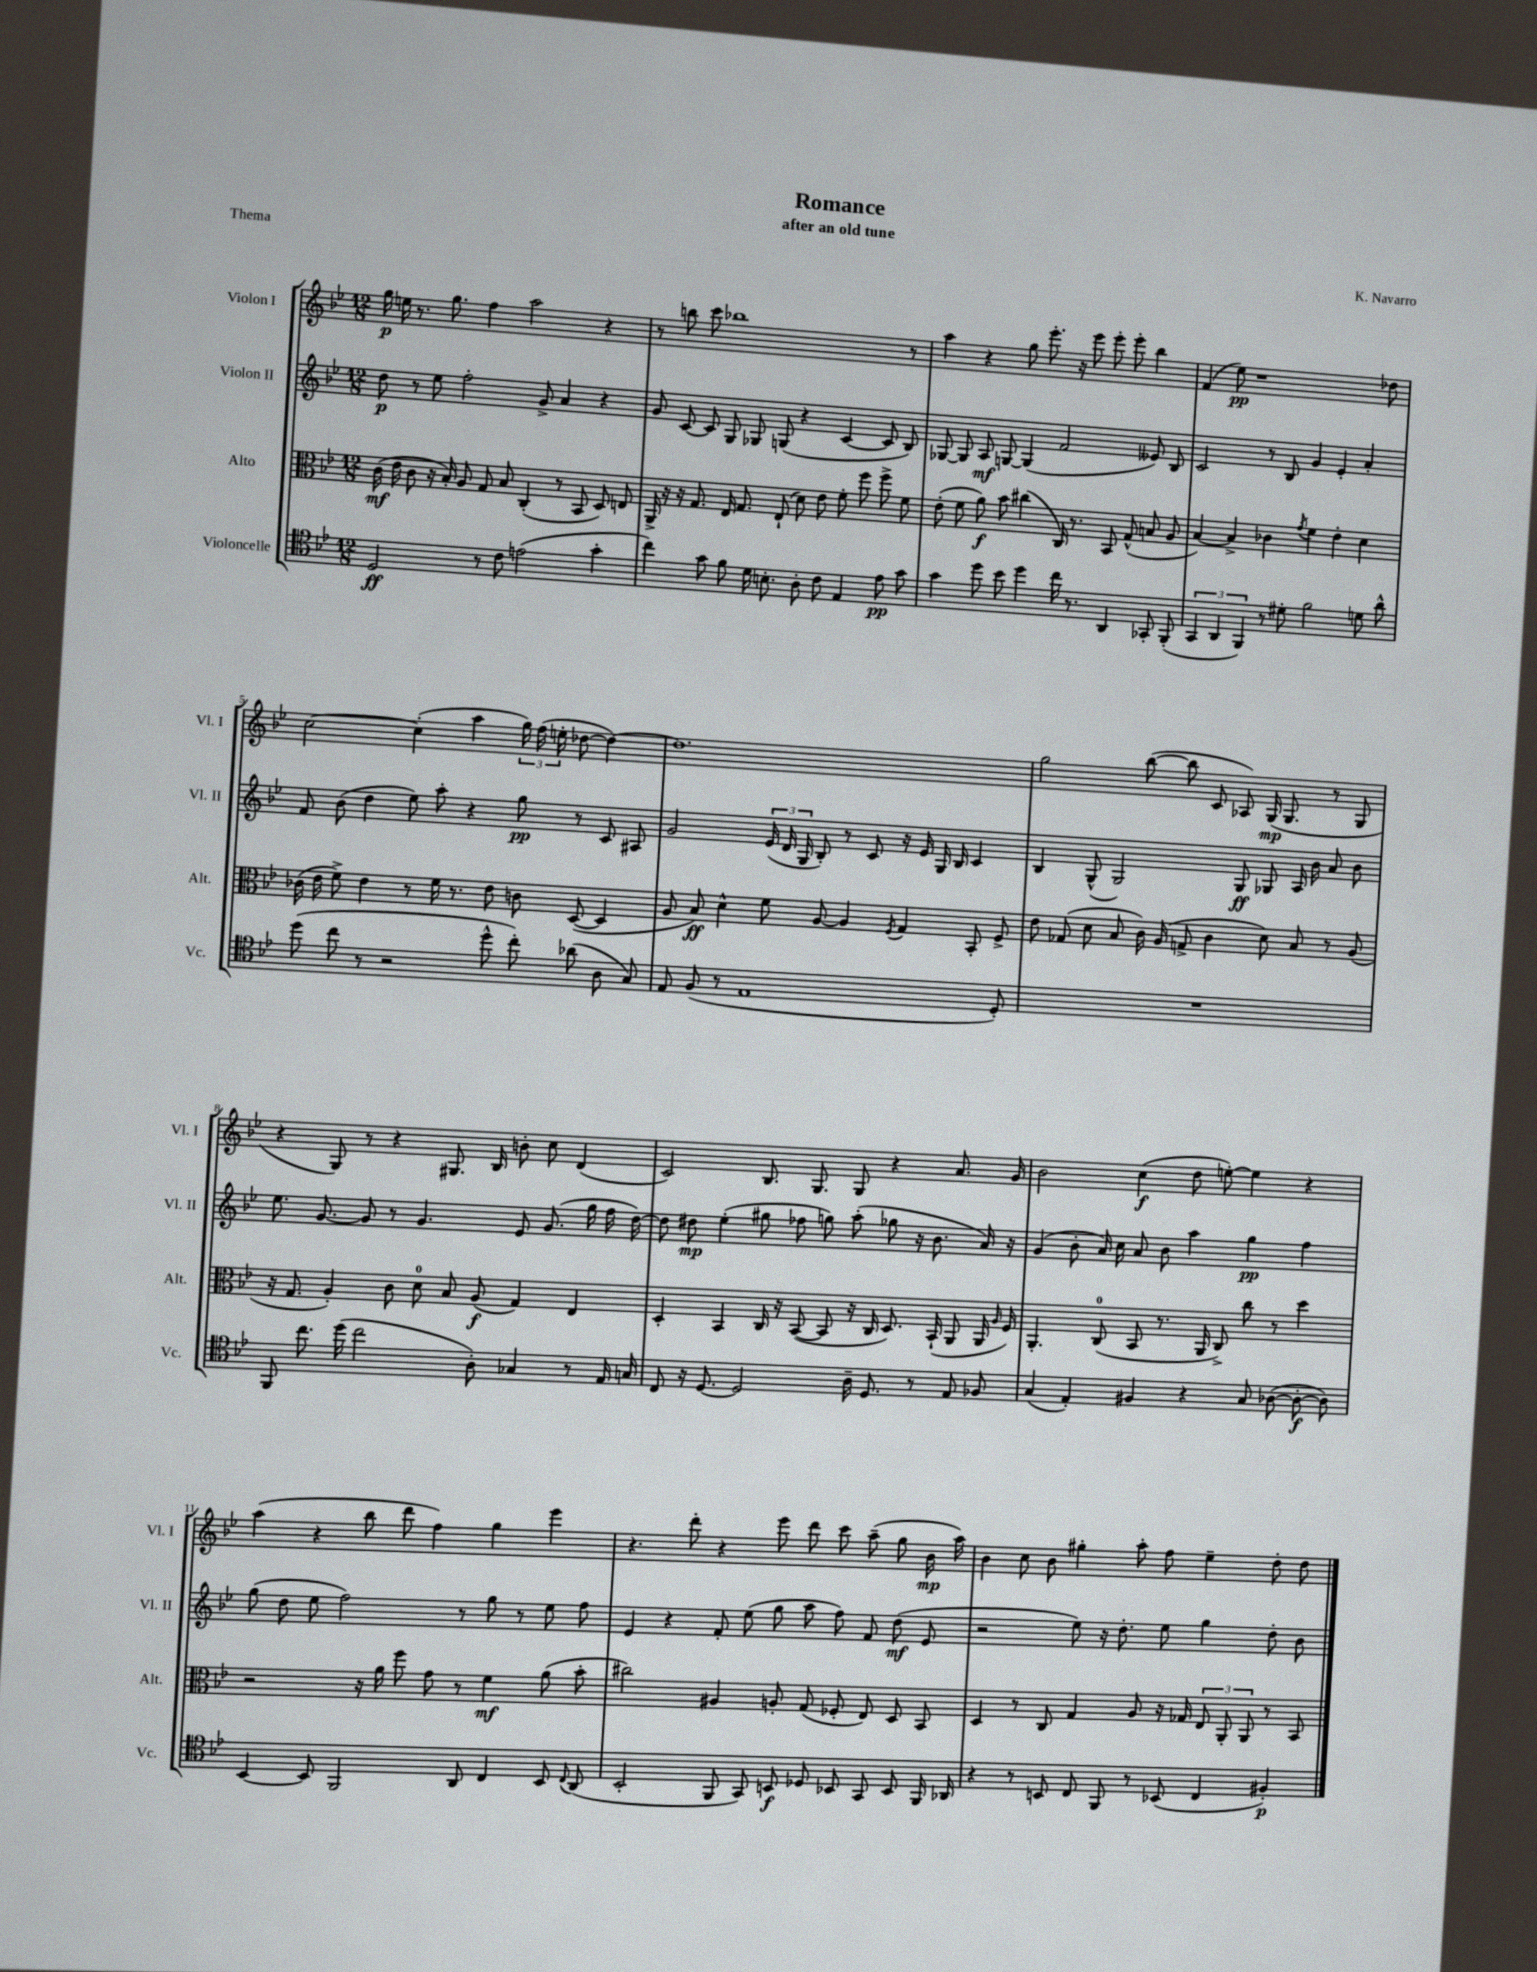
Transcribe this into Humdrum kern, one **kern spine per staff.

**kern	**dynam	**kern	**dynam	**kern	**dynam	**kern	**dynam
*part4	*part4	*part3	*part3	*part2	*part2	*part1	*part1
*staff4	*staff4	*staff3	*staff3	*staff2	*staff2	*staff1	*staff1
*I"Violoncelle	*	*I"Alto	*	*I"Violon II	*	*I"Violon I	*
*I'Vc.	*	*I'Alt.	*	*I'Vl. II	*	*I'Vl. I	*
*clefC4	*	*clefC3	*	*clefG2	*	*clefG2	*
*k[b-e-]	*	*k[b-e-]	*	*k[b-e-]	*	*k[b-e-]	*
*M12/8	*	*M12/8	*	*M12/8	*	*M12/8	*
=1	=1	=1	=1	=1	=1	=1	=1
2D/	ff	(16c\	mf	8dd\	p	16gg\	p
.	.	16e-\	.	.	.	16een\	.
.	.	8c\	.	8r	.	8.r	.
.	.	16r	.	8ee-\	.	.	.
.	.	16B-'/)	.	.	.	8.gg\	.
.	.	8A/	.	2ff'\	.	.	.
8r	.	8G/	.	.	.	4ff\	.
8c\	.	8B-/	.	.	.	.	.
(2en\	.	(4C'/	.	.	.	2aa\	.
.	.	.	.	8g^/	.	.	.
.	.	8r	.	4a/	.	.	.
.	.	8BB-/	.	.	.	.	.
4g'\	.	8D/)	.	4r	.	4r	.
.	.	8En/	.	.	.	.	.
=2	=2	=2	=2	=2	=2	=2	=2
4cc\)	.	16AA^/	.	8g/	.	8r	.
.	.	16r	.	.	.	.	.
.	.	16r	.	[8c/	.	8bbn\	.
.	.	8.G/	.	.	.	.	.
8g\	.	.	.	8c/]	.	8ccc\	.
8f\	.	16E-/	.	8G/	.	1bb-X	.
.	.	8.G/	.	.	.	.	.
16d\	.	.	.	8G-X/	.	.	.
8.Bn'\	.	.	.	.	.	.	.
.	.	(8E-`/	.	(8Gn/	.	.	.
8A'\	.	8d\)	.	4r	.	.	.
8c\	.	8e-\	.	.	.	.	.
4E-/	.	8f'\	.	[4c/	.	.	.
.	.	8ff\	.	.	.	.	.
8e-\	pp	8ff^\	.	8c/]	.	.	.
8g\	.	8f\	.	8B-/)	.	8r	.
=3	=3	=3	=3	=3	=3	=3	=3
4g\	.	(8e-'\	.	[8G-X/	.	4aa\	.
.	.	8f\	.	8G-/]	.	.	.
8dd\	.	8a\)	f	8A/	mf	4r	.
8b-\	.	8b-\	.	[8Gn/	.	.	.
4dd\	.	(4cc#X\	.	(4G/]	.	8gg\	.
.	.	.	.	.	.	8.eee-'\	.
16cc\	.	16C/)	.	2f/	.	.	.
8.r	.	8.r	.	.	.	16r	.
.	.	.	.	.	.	8eee-\	.
4AA/	.	8BB-/	.	.	.	8eee-'\	.
.	.	(8G^^/	.	.	.	8eee-'\	.
8GG-X'/	.	8Bn/	.	8e--X/)	.	4bb-\	.
(8FF'/	.	8A/	.	8B-/	.	.	.
=4	=4	=4	=4	=4	=4	=4	=4
6GG/	.	[4B-/)	.	2c/	.	(4f/	.
6AA/	.	.	.	.	.	.	.
.	.	4B-^/]	.	.	.	8ee-\)	pp
6FF/)	.	.	.	.	.	.	.
.	.	.	.	.	.	1r	.
8r	.	4c-X\	.	8r	.	.	.
8d#X'\	.	.	.	8B-/	.	.	.
.	.	8qg/	.	.	.	.	.
2f\	.	4f\	.	4g/	.	.	.
.	.	4e-'\	.	4e-'/	.	.	.
8dn\	.	4d\	.	4a'/	.	.	.
8a^^\	.	.	.	.	.	8dd-X\	.
!!LO:LB:g=z
=5	=5	=5	=5	=5	=5	=5	=5
(8dd\	.	(16c-X\	.	8f/	.	[2cc\	.
.	.	16e-\	.	.	.	.	.
8cc\	.	8f^\)	.	(8b-\	.	.	.
8r	.	4e-\	.	4dd\	.	.	.
2r	.	.	.	.	.	.	.
.	.	8r	.	8ee-\)	.	(4cc'\]	.
.	.	16f\	.	8aa'\	.	.	.
.	.	8.r	.	.	.	.	.
.	.	.	.	4r	.	4aa\	.
8dd^^\	.	8e-\	.	.	.	.	.
8cc'\)	.	8cn\	.	8gg\	pp	24gg\)	.
.	.	.	.	.	.	(24ff\	.
.	.	.	.	.	.	24een'\	.
(8a-X\	.	([8D/	.	8r	.	[8dd-X\	.
8A\	.	4D/]	.	8c/	.	4dd-\_)	.
8G/)	.	.	.	8A#X/	.	.	.
=6	=6	=6	=6	=6	=6	=6	=6
8E-/	.	8A/	.	2g/	.	1.dd-]	.
(8F/	.	8B-/)	ff	.	.	.	.
8r	.	4d^^\	.	.	.	.	.
1E-	.	.	.	.	.	.	.
.	.	8f\	.	(24e-/	.	.	.
.	.	.	.	24d/	.	.	.
.	.	.	.	24G/	.	.	.
.	.	[8A/	.	8B-'/)	.	.	.
.	.	4A/]	.	8r	.	.	.
.	.	.	.	8c/	.	.	.
.	.	8qF/	.	.	.	.	.
.	.	4G/	.	16r	.	.	.
.	.	.	.	16e-/	.	.	.
.	.	.	.	16G/	.	.	.
.	.	.	.	16B-/	.	.	.
.	.	8BB-'/	.	4c/	.	.	.
8D'/)	.	8F^/	.	.	.	.	.
=7	=7	=7	=7	=7	=7	=7	=7
1.r	.	8e-\	.	4B-/	.	2gg\	.
.	.	(8G-X/	.	.	.	.	.
.	.	8d\	.	(8G^^/	.	.	.
.	.	8B-/	.	2G/)	.	.	.
.	.	16c\)	.	.	.	([8bb-\	.
.	.	(16A/	.	.	.	.	.
.	.	8Gn^/	.	.	.	8bb-\]	.
.	.	4c\	.	.	.	8c/	.
.	.	.	.	8G/	ff	8A-X/)	.
.	.	8d\)	.	8G-X/	.	(16G/	mp
.	.	.	.	.	.	8.G/	.
.	.	8B-/	.	16A/	.	.	.
.	.	.	.	16b-\	.	.	.
.	.	8r	.	8a/	.	8r	.
.	.	(8A/	.	8b-\	.	8G/	.
!!LO:LB:g=z
=8	=8	=8	=8	=8	=8	=8	=8
8FF/	.	16r	.	8.ee-\	.	4r	.
.	.	8.G/	.	.	.	.	.
8.cc\	.	.	.	.	.	.	.
.	.	.	.	[8.g/	.	.	.
.	.	4A'/)	.	.	.	8G/)	.
(16dd\	.	.	.	.	.	.	.
2cc\	.	.	.	8g/]	.	8r	.
.	.	8c\	.	8r	.	4r	.
.	.	8d\	.	4.g/	.	.	.
.	.	8B-/	.	.	.	8.G#X/	.
8A'\)	.	(8A/	f	.	.	.	.
.	.	.	.	.	.	16B-/	.
4G-X/	.	4G/)	.	8e-/	.	8bn'\	.
.	.	.	.	(8.g/	.	8cc\	.
8r	.	4E-/	.	.	.	(4d/	.
.	.	.	.	16gg\	.	.	.
16E-/	.	.	.	16ff\	.	.	.
16Gn/	.	.	.	[16dd\)	.	.	.
=9	=9	=9	=9	=9	=9	=9	=9
8C/	.	4D'/	.	8dd\]	.	2c/)	.
16r	.	.	.	8dd#X\	mp	.	.
[8.D/	.	.	.	.	.	.	.
.	.	4BB-/	.	(4ee-'\	.	.	.
2D/]	.	.	.	.	.	.	.
.	.	16C/	.	8gg#X\	.	8.B-/	.
.	.	16r	.	.	.	.	.
.	.	([8BB-/	.	8ff-X\	.	.	.
.	.	.	.	.	.	8.G/	.
.	.	8BB-/]	.	8ggn\)	.	.	.
16A~\	.	16r	.	(8aa'\	.	8G/	.
8.D/	.	16C/	.	.	.	.	.
.	.	8.D/)	.	8gg-X\	.	4r	.
8r	.	.	.	16r	.	.	.
.	.	(16BB-`/	.	8.b-\	.	.	.
8E-/	.	8AA/	.	.	.	8.a/	.
8F-X/	.	16AA/	.	16a/)	.	.	.
.	.	16qqA/	.	.	.	.	.
.	.	16F/)	.	16r	.	16g/	.
=10	=10	=10	=10	=10	=10	=10	=10
(4G/	.	4.AA'/	.	(4g/	.	2b-\	.
4E-'/)	.	.	.	8b-'\	.	.	.
.	.	(8C/	.	16a/)	.	.	.
.	.	.	.	16cc\	.	.	.
4F#X/	.	8BB-/	.	8a/	.	(4cc\	f
.	.	8.r	.	8b-\	.	.	.
4r	.	.	.	4aa\	.	8dd\	.
.	.	16AA/	.	.	.	.	.
.	.	8C^/)	.	.	.	[8een'\)	.
8G/	.	8cc\	.	4gg\	pp	4ee\]	.
([8A-X\	.	8r	.	.	.	.	.
8A-'\_	f	4dd\	.	4ff\	.	4r	.
8A-\])	.	.	.	.	.	.	.
!!LO:LB:g=z
=11	=11	=11	=11	=11	=11	=11	=11
[4BB-/	.	2r	.	(8gg\	.	(4aa\	.
.	.	.	.	8dd\	.	.	.
8BB-/]	.	.	.	8ee-\	.	4r	.
2FF/	.	.	.	2ff\)	.	.	.
.	.	16r	.	.	.	8bb-\	.
.	.	16a\	.	.	.	.	.
.	.	8ff\	.	.	.	8ddd\	.
.	.	8g\	.	.	.	4ff\)	.
8AA/	.	8r	.	8r	.	.	.
4C/	.	4f\	mf	8gg\	.	4gg\	.
.	.	.	.	8r	.	.	.
8BB-/	.	(8a\	.	8ee-\	.	4eee-\	.
8qqC/	.	.	.	.	.	.	.
(8AA/	.	8b-'\	.	8ff\	.	.	.
=12	=12	=12	=12	=12	=12	=12	=12
2BB-'/	.	2cc#X\)	.	4e-/	.	4.r	.
.	.	.	.	4r	.	.	.
.	.	.	.	.	.	8ddd'\	.
8FF/	.	4A#X/	.	8f'/	.	4r	.
8GG/)	.	.	.	(8ee-\	.	.	.
8BBn/	f	8An'/	.	8gg\	.	8eee-\	.
8D-X/	.	(8G/	.	8aa\	.	8ddd\	.
8BB-X/	.	8F-X'/	.	8ff\)	.	8ccc\	.
8GG/	.	8E-/)	.	8f/	.	(8aa~\	.
8BB-/	.	8D/	.	(8dd\	mf	8gg\	.
16FF/	.	8BB-/	.	8e-/	.	16b-\	mp
16AA-X/	.	.	.	.	.	16aa\)	.
=13	=13	=13	=13	=13	=13	=13	=13
4r	.	4D/	.	2r	.	4b-\	.
8r	.	8r	.	.	.	8cc\	.
8BBn/	.	8C/	.	.	.	8b-\	.
8C/	.	4G/	.	8ee-\)	.	4gg#X'\	.
8FF/	.	.	.	16r	.	.	.
.	.	.	.	8.dd'\	.	.	.
8r	.	8A/	.	.	.	8aa'\	.
(8BB-X/	.	16r	.	8ee-\	.	8ff\	.
.	.	16G-X/	.	.	.	.	.
4C/	.	12E-/	.	4gg\	.	4ee-~\	.
.	.	12AA'/	.	.	.	.	.
.	.	12AA/	.	.	.	.	.
4F#X'/)	p	8r	.	8dd'\	.	8dd'\	.
.	.	8BB-/	.	8b-\	.	8dd\	.
==	==	==	==	==	==	==	==
*-	*-	*-	*-	*-	*-	*-	*-
